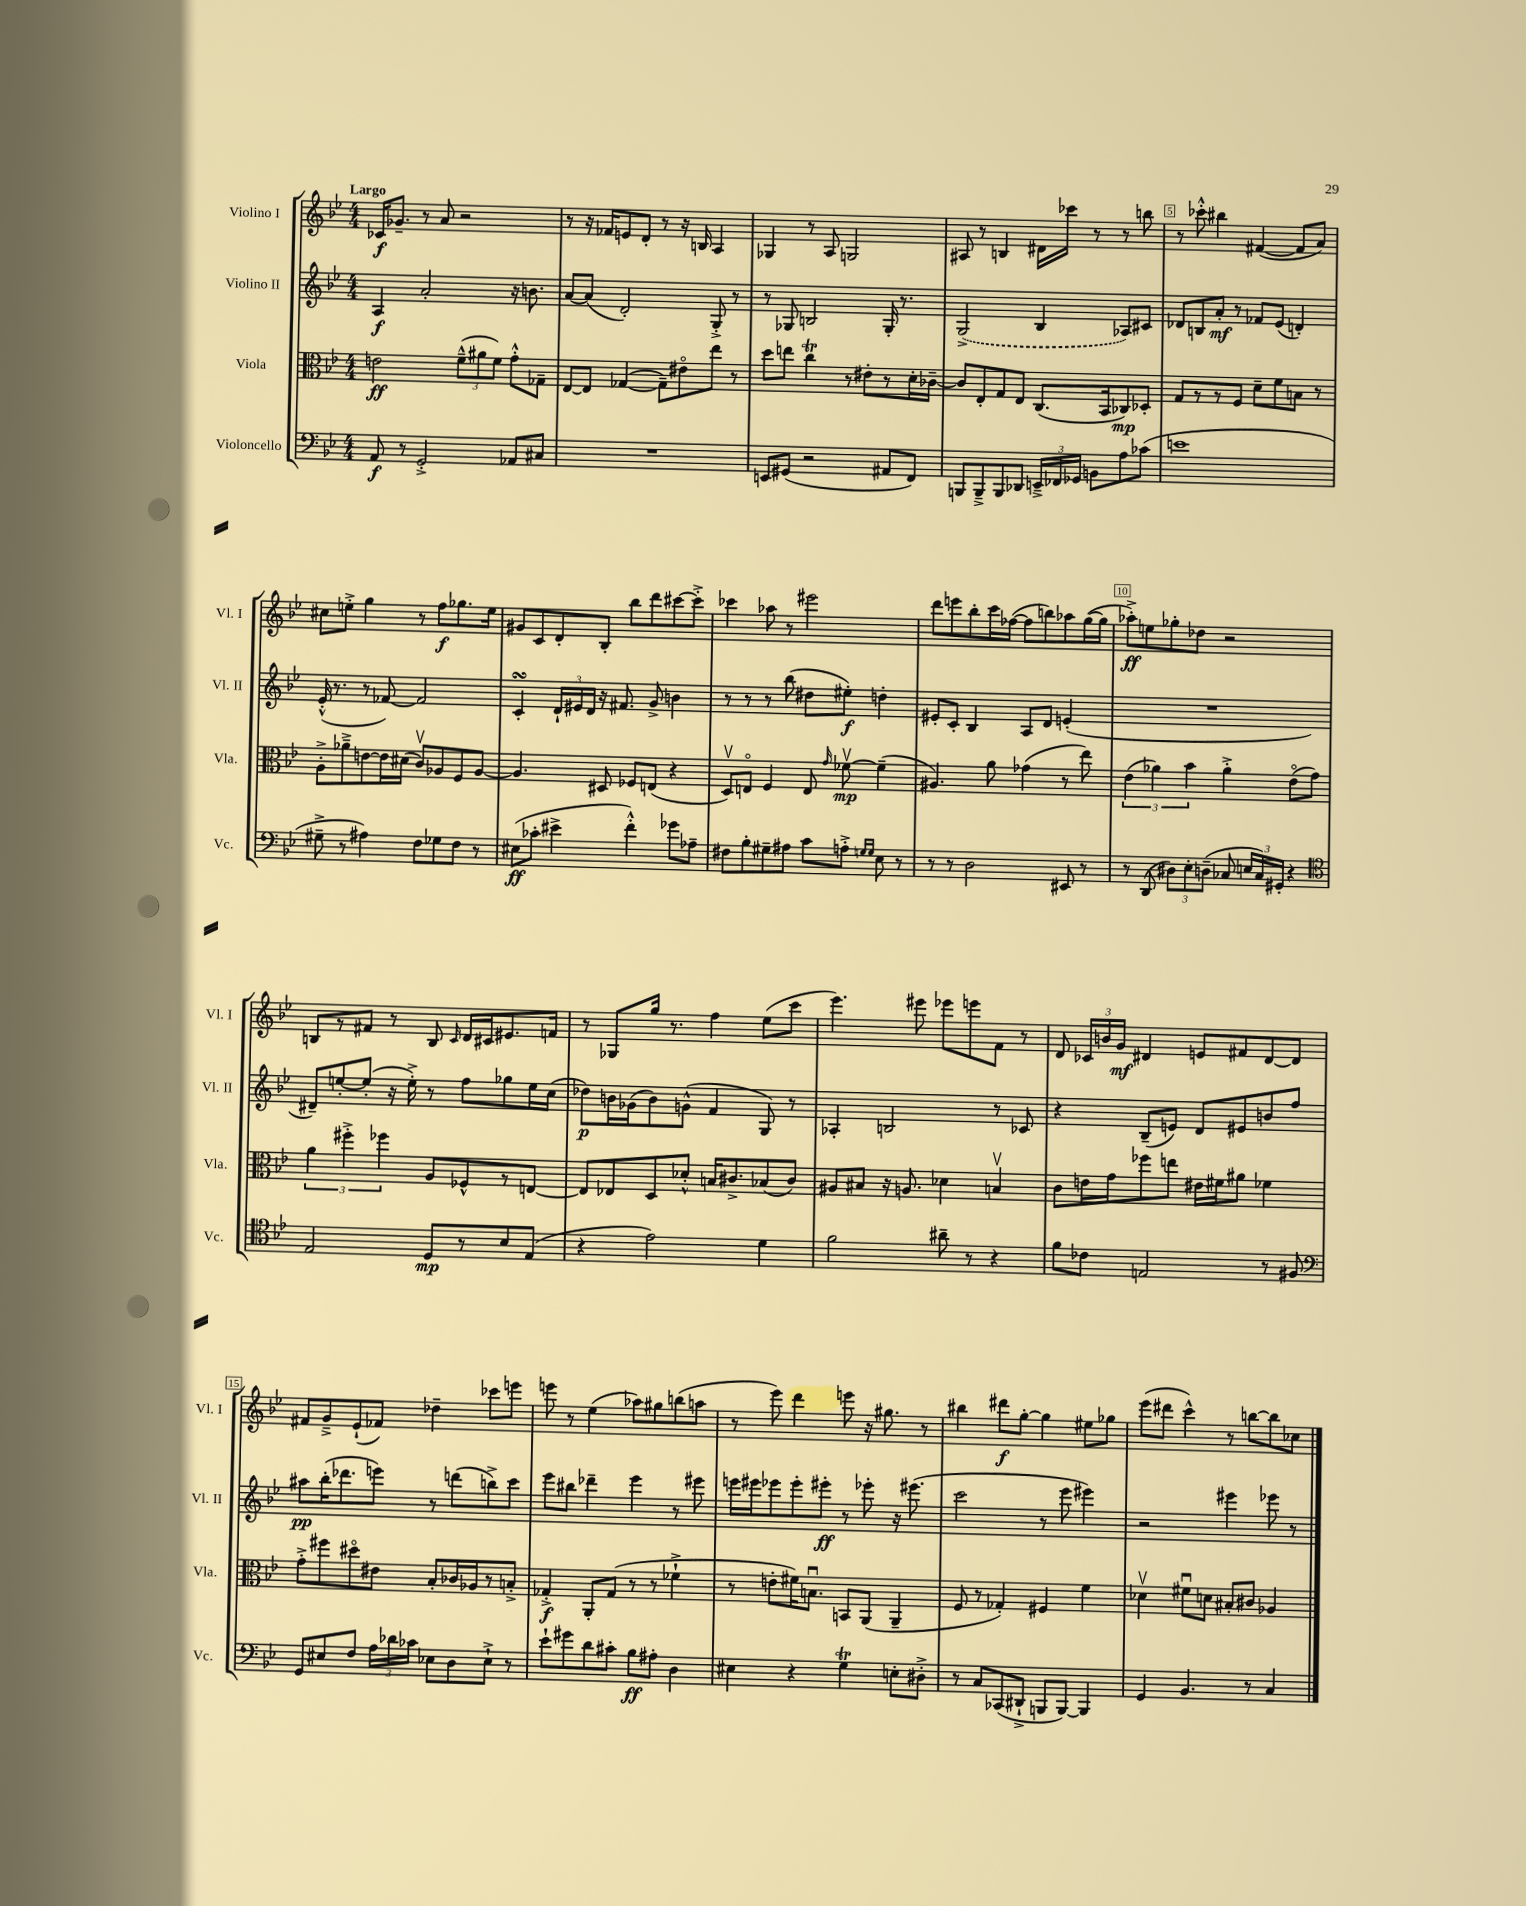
<<
\new StaffGroup <<
\new Staff = "s0" \with { instrumentName = "Violino I" shortInstrumentName = "Vl. I" } {
    \clef treble \key bes \major \numericTimeSignature \time 4/4 \tempo "Largo"
    \autoBeamOff ces'16[\f ges'8.]-- r8 a'8 r2 |
    r8 r16 fes'16[ e'8 d'8]-. r8 r16 b16 a4 |
    ges4 r8 a8 g2 |
    ais8 r8 b4 dis'16[ ces'''16] r8 r8 b''8 |
    r8 ces'''8-.-^ bis''4 fis'4~( fis'8[ a'8]) |
    cis''8[ e''8]-.-> g''4 r8 f''8[\f ges''8. e''16] |
    gis'8[ c'8 d'8-. bes8]-. bes''8[ d'''8 cis'''8~ cis'''8]-.-> |
    ces'''4 aes''8 r8 eis'''2 |
    d'''8[ e'''8 bes''8-. c'''16 fes''16]~( fes''8[ b''8) aes''8 g''16~( g''16] |
    aes''8[-.->\ff) e''8 ges''8-. des''8] r2 |
    b8[ r8 fis'8] r8 b8 \grace { c'16 } d'16[ cis'16 eis'8. f'16] |
    r8 ges8[ g''16] r8. f''4 ees''8[( c'''8] |
    ees'''4.) eis'''8 ees'''8[ e'''8 f'8] r8 |
    d'8 \tuplet 3/2 { ces'16[ b'16 g'16]\mf } dis'4 e'8[ fis'8 dis'8~ dis'8] |
    fis'8[ g'8---> ees'8-!( fes'8]) des''4-- ces'''8[ e'''8] |
    e'''8 r8 ees''4( aes''8[) gis''8 b''8( a''8] |
    r8 ees'''8) d'''4 e'''8 r16 gis''8. r8 |
    bis''4 dis'''8[\f g''8]~-. g''4 eis''8[ ges''8] |
    ees'''8[( dis'''8] c'''4-^) r8 b''8[~ b''8 ces''8] \bar "|." |
}
\new Staff = "s1" \with { instrumentName = "Violino II" shortInstrumentName = "Vl. II" } {
    \clef treble \key bes \major \numericTimeSignature \time 4/4
    \autoBeamOff a4\f a'2-. r16 b'8. |
    a'8[~ a'8]( d'2-.) g8-.-> r8 |
    r8 ges8 b2 ges16-. r8. |
    \once \slurDashed g2->( bes4 aes8[) cis'8] |
    des'8[ b8 a'8]-.\mf r8 fes'8[ ees'8]( d'4-.) |
    ees'16-.-^( r8. r8 fes'8~) fes'2 |
    c'4-.\turn \tuplet 3/2 { d'16[-! eis'16 d'16] } r16 fis'8. g'8-> b'4 |
    r8 r8 r8 bes''8( dis''8[ eis''8]-.\f) d''4-. |
    eis'8[-. c'8]-. bes4 a8[ d'8] e'4-.( |
    R1 |
    dis'8[--) e''8~-. e''8]-.( r16 e''16-.->) r8 f''8[ ges''8 e''16 c''16]( |
    des''8[\p) b'16 ges'16( b'8) g'8]-^( f'4 g8) r8 |
    aes4-. b2 r8 ces'8 |
    r4 bes8[--( e'8]) d'8[ eis'8 b'8 f''8] |
    ais''8[\pp bes''16-.( des'''8. e'''8]) r8 d'''8[( b''8->) c'''8] |
    ees'''8[ bis''8] des'''4-- ees'''4 r8 eis'''8 |
    e'''16[ eis'''16 ees'''8 ees'''8-. eis'''8]-.\ff r8 ees'''8-. r16 eis'''8.( |
    c'''2 r8 ees'''8 eis'''4) |
    r2 eis'''4 ees'''8 r8 \bar "|." |
}
\new Staff = "s2" \with { instrumentName = "Viola" shortInstrumentName = "Vla." } {
    \clef alto \key bes \major \numericTimeSignature \time 4/4
    \autoBeamOff e'2\ff \tuplet 3/2 { f'8[---^( ais'8 f'8]) } g'8[-.-^ ges8]-- |
    ees8[~ ees8] ges4~( ges8[--) eis'8\flageolet ees''8] r8 |
    d''8[ e''8] c''4\trill r8 eis'8[-. r8 d'16-. ces'16]~-- |
    ces'8[ ees8-. g8 ees8] c8.[( bes,16 ces8\mp) des8]-. |
    g8[ r8 r8 f8] d'8[-- f'8 b8] r8 |
    a8[-.-> aes'8---> e'8~ e'16 dis'16]( c'8[\upbow) aes8 f8 aes8]~ |
    aes4. dis8 fes8[ e8]( r4 |
    d8[\upbow) e8]\flageolet f4 e8 \grace { g'16 } fes'8~\upbow\mp fes'4--( |
    ais4.) a'8 ges'4( r8 ees''8) |
    \tuplet 3/2 { ees'4( aes'4) bes'4 } aes'4-.-> ees'8[\flageolet( g'8]) |
    \tuplet 3/2 { a'4 fis''4-.-> fes''4 } a8[ fes8-^ r8 e8]~ |
    e8[ ees8 d8 des'8]-.-^ b16[ cis'8.-> bes8( cis'8]) |
    ais8[ bis8] r16 a8. des'4 b4\upbow |
    c'8[ e'16 g'16 fes''8 e''8] eis'16[ fis'16 ais'8] fes'4 |
    g'8[-.-> fis''8 dis''8\flageolet eis'8] bes8[-. ces'16 aes16 r8 b8]-.-> |
    ges4-.->\f a,8[-. ges8]( r8 r8 fes'4-!-> |
    r8 e'8[-. fis'16) b8.]\downbow b,8[ a,8]( a,4-- |
    f8 r8 ges4-.) fis4 f'4 |
    des'4\upbow fis'8[\downbow d'8] bis8[-. cis'8] aes4 \bar "|." |
}
\new Staff = "s3" \with { instrumentName = "Violoncello" shortInstrumentName = "Vc." } {
    \clef bass \key bes \major \numericTimeSignature \time 4/4
    \autoBeamOff a,8\f r8 g,2-.-> aes,8[ cis8] |
    R1 |
    e,8[ gis,8]( r2 ais,8[ f,8]) |
    b,,8[ b,,8---> b,,8 des,8] \tuplet 3/2 { e,16[---> fes,16 ges,16] } b,8[ a8 ces'8]( |
    e'1 |
    gis8---> r8 ais4) f8[ ges8 f8] r8 |
    eis8[\ff( ces'8]-. eis'4-> f'4-.-^) ges'8[ aes8]-- |
    fis8[ bes8-. gis8-- ais8] c'8[ a8]-.-> \grace { g16[ g16] } ees8 r8 |
    r8 r8 d2 eis,8 r8 |
    r8 d,8( \tuplet 3/2 { dis8[) ees8-. d8]--( } ces8 \tuplet 3/2 { e16[ ces16) gis,16]-. } r4 |
    \clef tenor ees2 d8[\mp r8 bes8 ees8]( |
    r4 ees'2) d'4 |
    f'2 ais'8-- r8 r4 |
    f'8[ ces'8] e2 r8 fis8 |
    \clef bass g,8[ eis8 f8] \tuplet 3/2 { a16[ des'16 ces'16] } ees8[ d8 ees8]-!-> r8 |
    ees'8[-! gis'8 d'8 cis'8]-. bes8[\ff ais8]-. d4 |
    eis4 r4 g4\trill e8[-. dis8]-.-> |
    r8 c8[ ces,8( dis,8]-!-> b,,8[ b,,8]~) b,,4 |
    g,4 bes,4. r8 c4 \bar "|." |
}
>>
>>
\layout { \context { \Score \override BarNumber.break-visibility = ##(#f #t #t) barNumberVisibility = #(every-nth-bar-number-visible 5) \override BarNumber.stencil = #(make-stencil-boxer 0.1 0.3 ly:text-interface::print) } }
